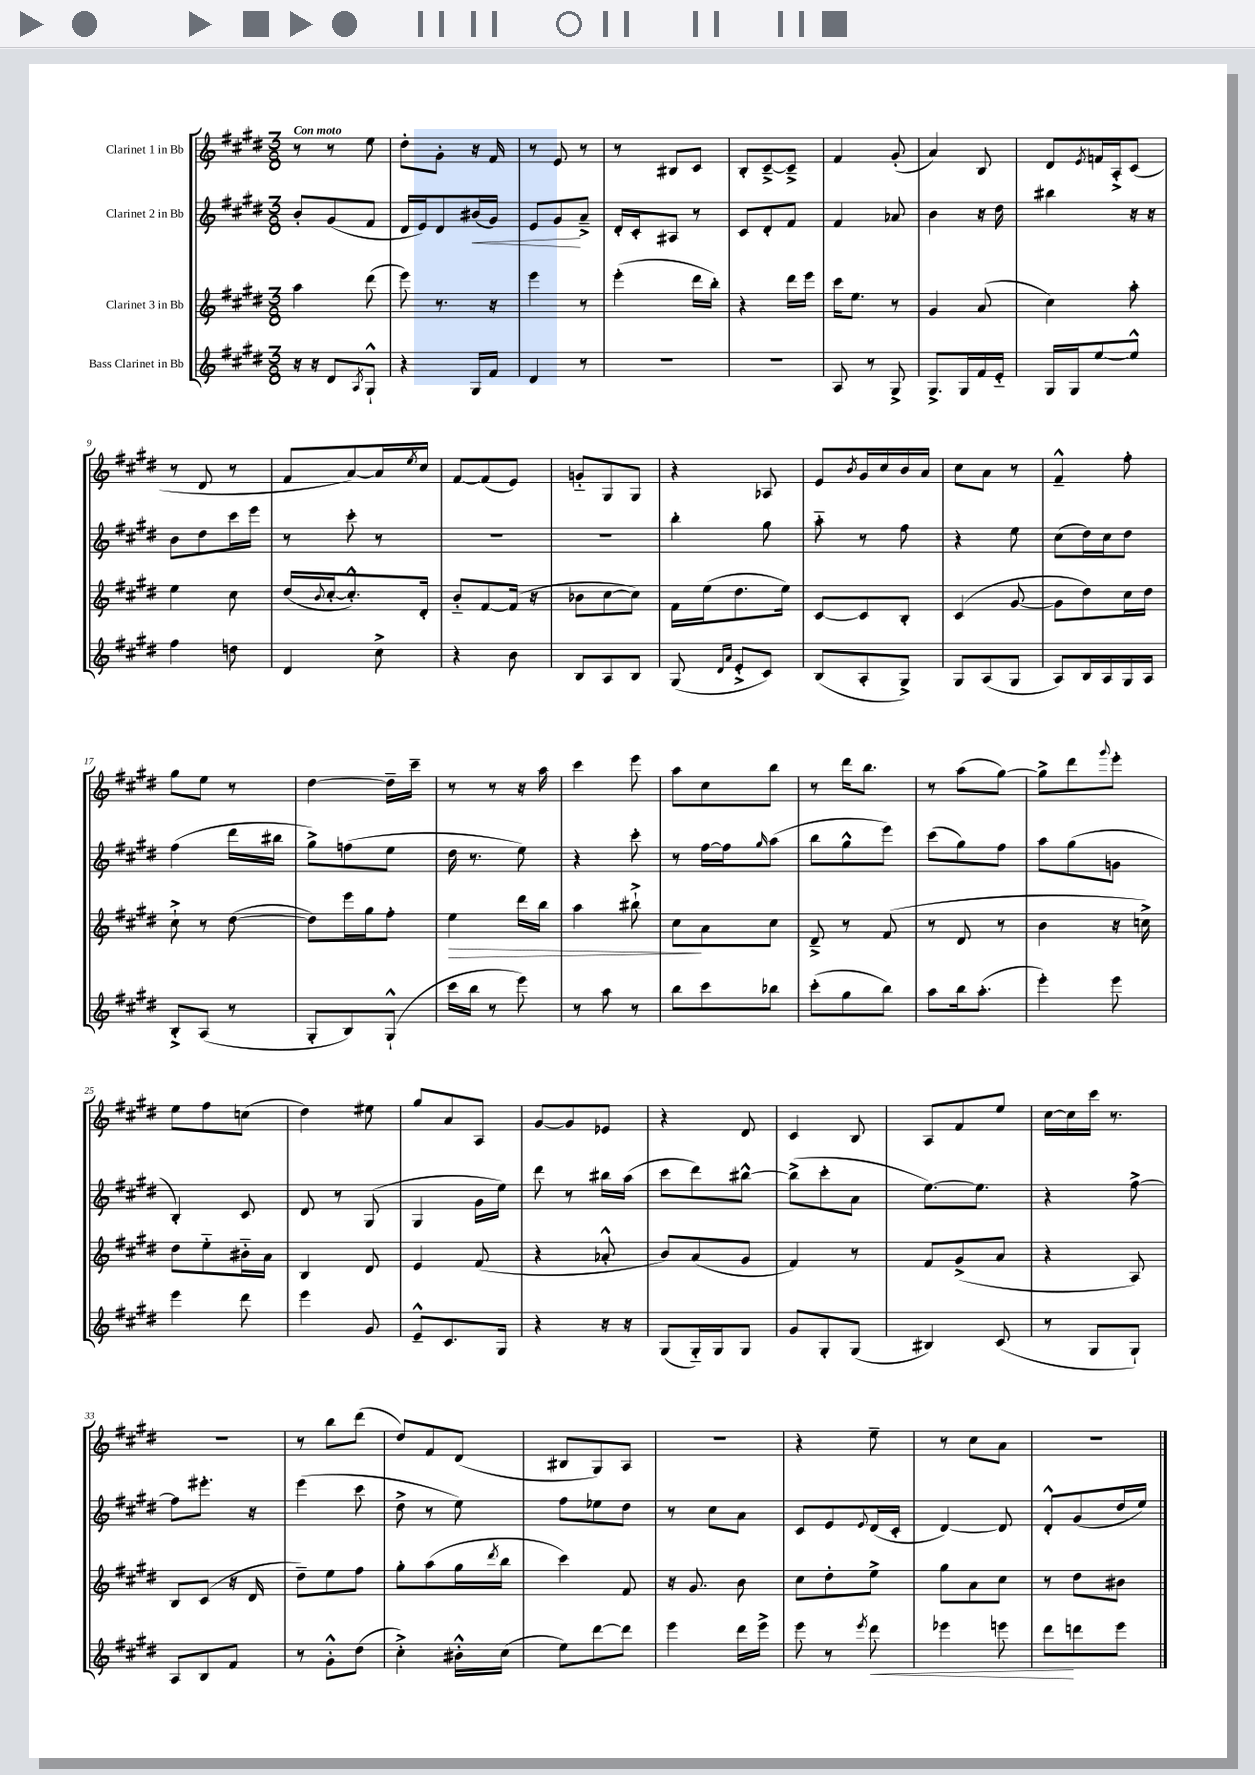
<<
\new StaffGroup <<
\new Staff = "s0" \with { instrumentName = "Clarinet 1 in Bb" } {
    \clef treble \key e \major \numericTimeSignature \time 3/8 \tempo "Con moto"
    r8 r8 e''8 |
    dis''8-. gis'8-. r16 fis'16 |
    r8 e'8 r8 |
    r8 bis8 cis'8 |
    b8-. cis'8~---> cis'8---> |
    fis'4 gis'8-.( |
    a'4) b8 |
    dis'8 \acciaccatura { e'8 } f'16 a16-.-> cis'8( |
    r8 dis'8 r8 |
    fis'8 a'8~) a'16 \acciaccatura { e''8 } cis''16 |
    fis'8~ fis'8( e'8) |
    g'8-_ gis8 gis8 |
    r4 aes8 |
    e'8 \acciaccatura { b'8 } gis'16 cis''16 b'16 a'16 |
    cis''8 a'8 r8 |
    fis'4---^ fis''8-. |
    gis''8 e''8 r8 |
    dis''4~ dis''16-- cis'''16-- |
    r8 r8 r16 a''16 |
    cis'''4 e'''8 |
    a''8 cis''8 b''8 |
    r8 dis'''16 b''8. |
    r8 a''8( gis''8~) |
    gis''8-> dis'''8 \appoggiatura { gis'''8 } e'''8-. |
    e''8 fis''8 c''8( |
    dis''4) eis''8 |
    gis''8 a'8 a8 |
    gis'8~ gis'8 ees'8 |
    r4 dis'8 |
    cis'4 b8 |
    a8 fis'8 e''8 |
    cis''16~ cis''16 cis'''16 r8. |
    r4. |
    r8 b''8 dis'''8( |
    dis''8) fis'8 dis'8( |
    bis8 gis8) a8 |
    R4. |
    r4 e''8-- |
    r8 cis''8 a'8 |
    R4. \bar "|." |
}
\new Staff = "s1" \with { instrumentName = "Clarinet 2 in Bb" } {
    \clef treble \key e \major \numericTimeSignature \time 3/8
    b'8-. gis'8( fis'8 |
    dis'16 e'16) dis'8 bis'16\<( gis'16) |
    e'8 gis'8\! a'8---> |
    dis'16-. cis'16-. ais8 r8 |
    cis'8 dis'8-. fis'8 |
    fis'4 aes'8 |
    b'4 r16 dis''16 |
    bis''4 r16 r16 |
    b'8 dis''8 cis'''16 e'''16 |
    r8 cis'''8-. r8 |
    R4. |
    R4. |
    b''4-. gis''8 |
    a''8-_ r8 fis''8 |
    r4 e''8 |
    cis''8( dis''16) cis''16 dis''8 |
    fis''4( dis'''16 bis''16 |
    gis''8->) f''8( e''8 |
    dis''16 r8. e''8) |
    r4 cis'''8-. |
    r8 fis''16~ fis''16 \grace { gis''16 } a''8( |
    b''8 gis''8-^ e'''8) |
    cis'''8( gis''8) fis''8 |
    a''8 gis''8( g'8 |
    b4-.) cis'8 |
    dis'8 r8 gis8( |
    gis4 gis'16 e''16) |
    dis'''8 r8 bis''16 a''16( |
    cis'''8 dis'''8) bis''8~-^ |
    bis''8->( cis'''8-. a'8 |
    e''8.~) e''8. |
    r4 fis''8~-> |
    fis''8 eis'''8.-. r16 |
    e'''4( cis'''8 |
    dis''8-> r8 e''8) |
    fis''8 ees''8 dis''8 |
    r8 cis''8 a'8 |
    cis'8 e'8 \appoggiatura { e'8 } dis'16( cis'16-. |
    dis'4~) dis'8 |
    dis'8-.-^ gis'8( dis''16 e''16) \bar "|." |
}
\new Staff = "s2" \with { instrumentName = "Clarinet 3 in Bb" } {
    \clef treble \key e \major \numericTimeSignature \time 3/8
    a''4 dis'''8( |
    e'''8) r8. r16 |
    e'''4 r8 |
    e'''4-.( dis'''16 b''16-.) |
    r4 dis'''16 e'''16 |
    cis'''16 e''8. r8 |
    gis'4 a'8( |
    cis''4) a''8-. |
    e''4 cis''8 |
    dis''16( \appoggiatura { b'8 } cis''16~-. cis''8.-.-^) dis'16-. |
    b'8-_ fis'8~ fis'16( r16 |
    bes'8 cis''8~ cis''8) |
    fis'16 e''16( dis''8. e''16) |
    cis'8~ cis'8 b8-. |
    cis'4( gis'8~ |
    gis'8 dis''8) cis''16 dis''16 |
    cis''8-!-> r8 dis''8~( |
    dis''8) e'''16 gis''16 fis''8-. |
    e''4\> dis'''16 b''16 |
    a''4 bis''8-!-> |
    cis''8\! a'8 cis''8 |
    dis'8---> r8 fis'8( |
    r8 dis'8 r8 |
    b'4 r16 c''16->) |
    dis''8 e''8-_ bis'16-_ a'16 |
    b4 dis'8 |
    e'4 fis'8( |
    r4 aes'8-.-^ |
    b'8) a'8( gis'8 |
    fis'4) r8 |
    fis'8 gis'8->( a'8 |
    r4 a8) |
    b8 cis'8( r16 dis'16 |
    dis''8--) e''8 fis''8 |
    gis''8-. a''8( gis''16 \acciaccatura { dis'''8 } b''16 |
    cis'''4) fis'8 |
    r16 gis'8. b'8 |
    cis''8 dis''8-. e''8-> |
    gis''8 a'8 cis''8 |
    r8 dis''8 bis'8 \bar "|." |
}
\new Staff = "s3" \with { instrumentName = "Bass Clarinet in Bb" } {
    \clef treble \key e \major \numericTimeSignature \time 3/8
    r16 r16 dis'8 \acciaccatura { a8 } gis8-!-^ |
    r4 gis16 fis'16 |
    dis'4 r8 |
    R4. |
    R4. |
    a8 r8 gis8-> |
    gis8.-> gis16 fis'16 e'16-_ |
    gis16 gis16 e''8~ e''8-^ |
    fis''4 d''8 |
    dis'4 cis''8-> |
    r4 b'8 |
    b8 a8 b8 |
    gis8( \grace { dis'16 a'16 } e'8-.-> cis'8) |
    b8( a8-. gis8->) |
    gis8 a8( gis8 |
    a8) b16 a16 gis16 a16 |
    b8-.-> a8( r8 |
    gis8-. b8) gis8-!-^( |
    cis'''16 b''16 r8 e'''8) |
    r8 a''8 r8 |
    b''8 cis'''8 bes''8 |
    cis'''8-.( gis''8 b''8) |
    a''8 b''16 a''8.-.( |
    e'''4-.) e'''8 |
    e'''4 dis'''8 |
    e'''4 gis'8 |
    e'8---^ cis'8. gis16 |
    r4 r16 r16 |
    gis8( gis16-_) gis16 gis8 |
    gis'8 gis8-. gis8( |
    bis4) cis'8( |
    r8 gis8 gis8-!) |
    a8 b8 fis'8 |
    r8 gis'8-.-^ dis''8( |
    cis''4-.->) bis'16-.-^ cis''16( |
    e''8) dis'''8~ dis'''8 |
    e'''4 dis'''16 e'''16-> |
    e'''8 r8 \acciaccatura { e'''8 } dis'''8\< |
    ees'''4 e'''8 |
    dis'''8\! d'''8 e'''8 \bar "|." |
}
>>
>>
